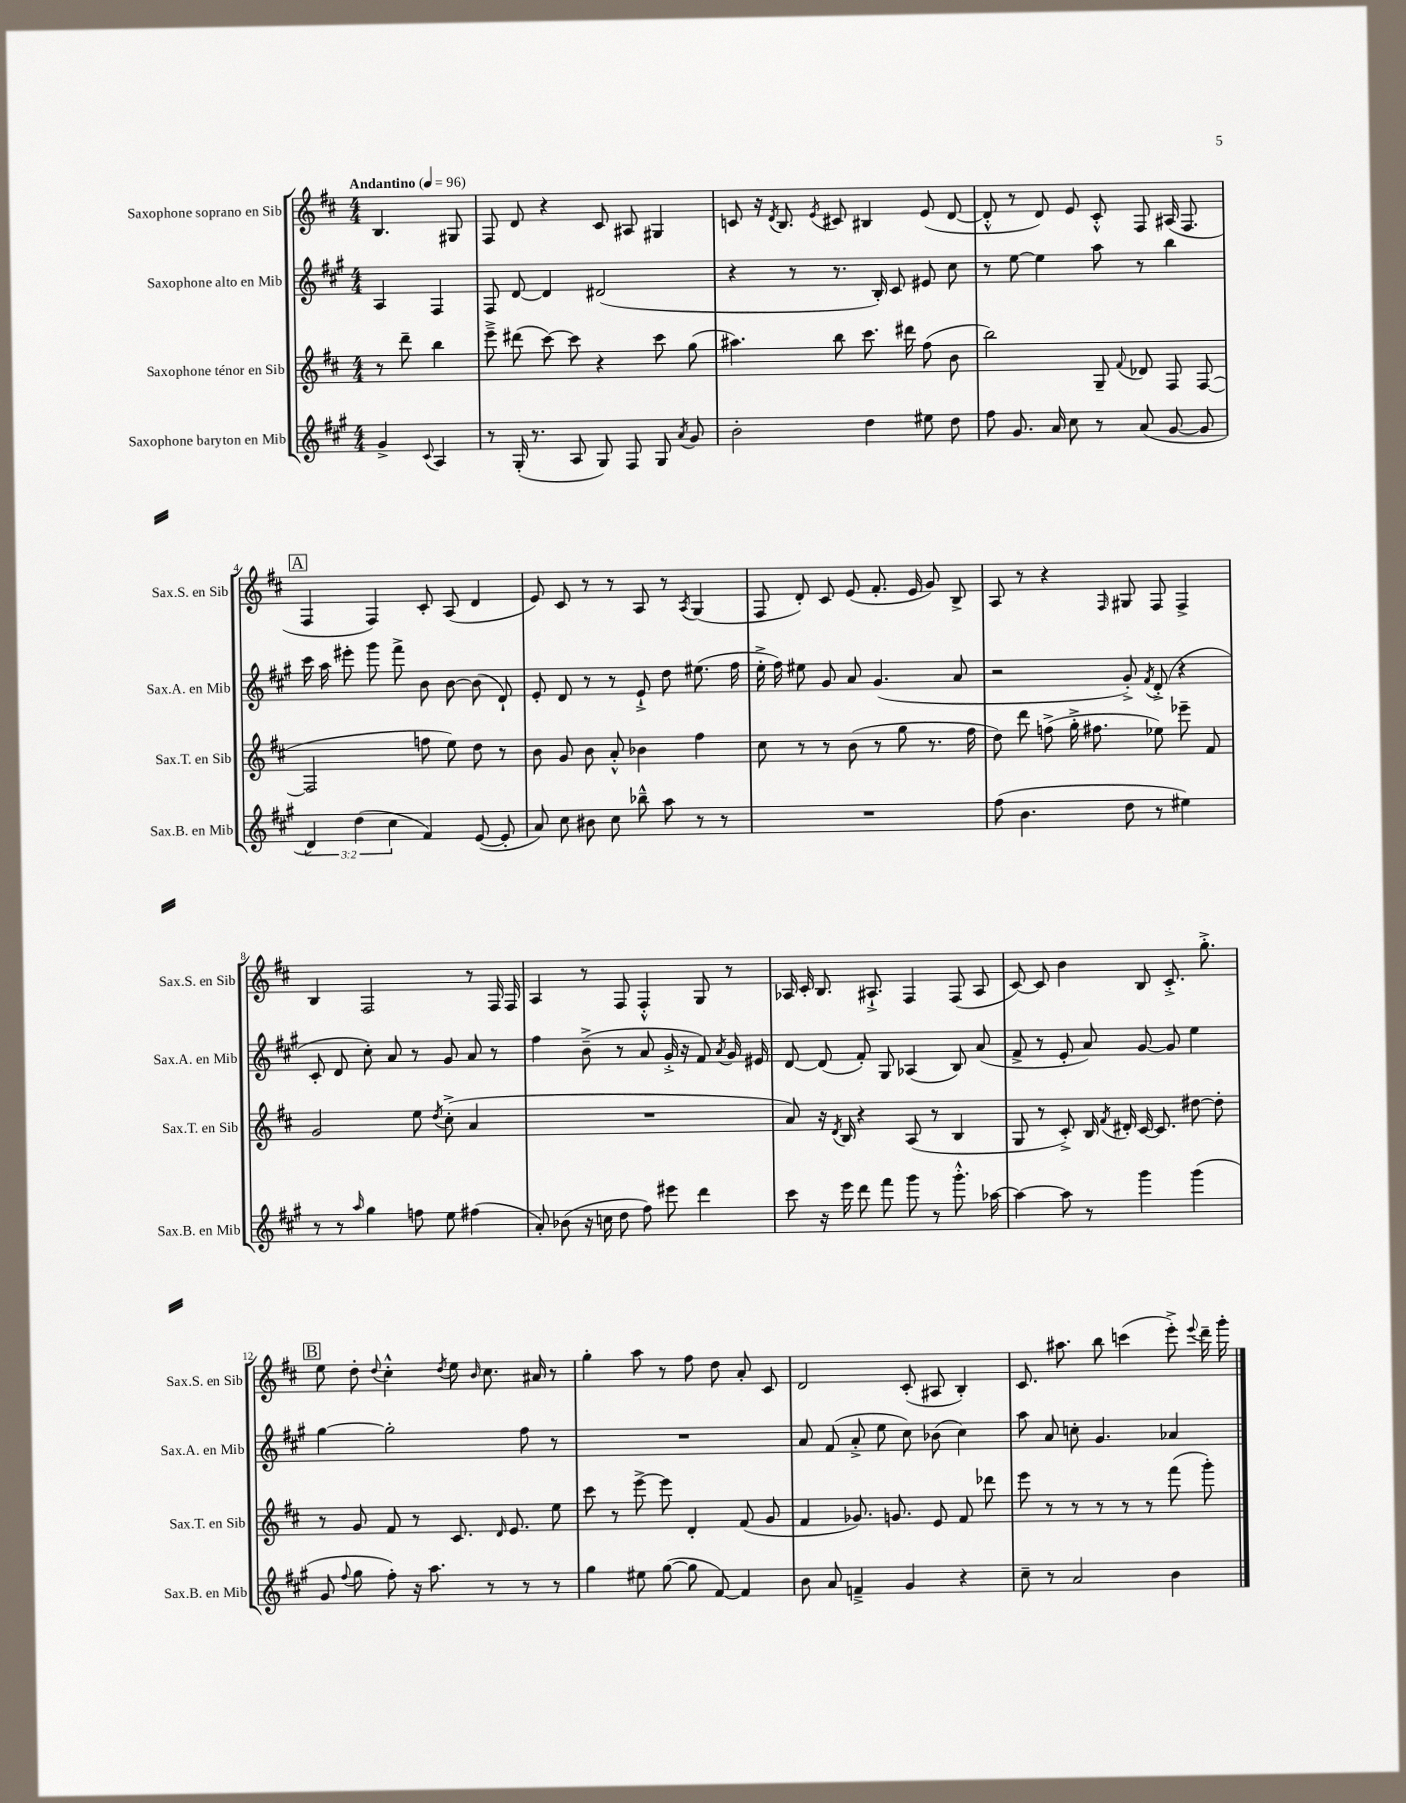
<<
\new StaffGroup <<
\new Staff = "s0" \with { instrumentName = "Saxophone soprano en Sib" shortInstrumentName = "Sax.S. en Sib" } {
    \clef treble \key d \major \numericTimeSignature \time 4/4 \partial 2 \tempo "Andantino" 4 = 96
    \autoBeamOff b4. gis8 |
    fis8 d'8 r4 cis'8 ais8 gis4 |
    c'8 r16 \acciaccatura { d'8 } b8. \acciaccatura { e'8 } cis'8 bis4 e'8( d'8~ |
    d'8-.-^ r8 d'8) e'8 cis'8-.-^ fis8 ais16( fis8. |
    \mark \markup { \box "A" } fis4 fis4) cis'8-. a8( d'4 |
    e'8) cis'8 r8 r8 a8 r8 \acciaccatura { a8 } g4( |
    fis8 d'8-.) cis'8 e'8( fis'8.-. e'16 g'8) b8-> |
    a8 r8 r4 \grace { fis16 } gis8 fis8 fis4-> |
    b4 fis2 r8 fis16 fis16 |
    a4 r8 fis8 fis4-.-^ g8 r8 |
    aes16 cis'16-. b8. ais8.-!-> fis4 fis8( ais8 |
    cis'8~) cis'8 b'4 b8 cis'8.-.-> g''8.-.-> |
    \mark \markup { \box "B" } e''8 d''8-. \appoggiatura { d''8 } cis''4-.-^ \acciaccatura { d''8 } e''8 \grace { b'16 } cis''8. ais'16 r8 |
    g''4-. a''8 r8 fis''8 d''8 a'8-. cis'8 |
    d'2 cis'8-.( ais8 b4-.) |
    cis'8. ais''8. b''8 c'''4( e'''8-.->) \appoggiatura { e'''8 } d'''16-- g'''16-. \bar "|." |
}
\new Staff = "s1" \with { instrumentName = "Saxophone alto en Mib" shortInstrumentName = "Sax.A. en Mib" } {
    \clef treble \key a \major \numericTimeSignature \time 4/4 \partial 2
    \autoBeamOff a4 fis4 |
    fis8 d'8~ d'4 dis'2( |
    r4 r8 r8. b16-.) cis'8 eis'8 cis''8 |
    r8 e''8~ e''4 a''8 r8 b''4 |
    \mark \markup { \box "A" } cis'''16 a''16 eis'''8-. gis'''8 fis'''8-> b'8 b'8~ b'8( d'8-!) |
    e'8-. d'8 r8 r8 e'8-!-> d''8 eis''8.( fis''16 |
    e''16-.-> fis''16) eis''8 gis'8 a'8 gis'4.( a'8 |
    r2 gis'8-.->) \acciaccatura { fis'8 } d'8-.->( r4 |
    cis'8-. d'8 cis''8-.) a'8 r8 gis'8 a'8 r8 |
    fis''4 b'8--->( r8 a'8 gis'16-.-> r16 fis'8) \acciaccatura { a'8 } gis'16 eis'16 |
    d'8~ d'8( fis'8-.) gis8 aes4( b8) a'8( |
    fis'8-> r8 e'8-. a'8) gis'8~ gis'8 e''4 |
    \mark \markup { \box "B" } gis''4~ gis''2-. fis''8 r8 |
    R1 |
    a'8 fis'8( a'8-.-> e''8 cis''8) bes'8( cis''4) |
    a''8 a'8 c''8-. gis'4. aes'4 \bar "|." |
}
\new Staff = "s2" \with { instrumentName = "Saxophone ténor en Sib" shortInstrumentName = "Sax.T. en Sib" } {
    \clef treble \key d \major \numericTimeSignature \time 4/4 \partial 2
    \autoBeamOff r8 d'''8-- b''4 |
    e'''8---> dis'''8( cis'''8~) cis'''8 r4 cis'''8 g''8( |
    ais''4.) b''8 cis'''8. dis'''16 fis''8( b'8 |
    b''2) g8-- \appoggiatura { fis'8 } des'8 fis8 fis8~( |
    \mark \markup { \box "A" } fis2 f''8 e''8) d''8 r8 |
    b'8 g'8 b'8 a'8-.-^ bes'4 fis''4 |
    cis''8 r8 r8 b'8( r8 g''8 r8. fis''16 |
    d''8) d'''8 f''8->( g''16-.-> fis''8. ees''8) ees'''8-- fis'8 |
    g'2 e''8 \acciaccatura { d''8 } cis''8-.->( a'4 |
    R1 |
    a'8) r16 \acciaccatura { d'8 } b16 r4 a8( r8 b4 |
    g8 r8 cis'8-.->) b16 \acciaccatura { fis'8 } dis'16-. cis'16~ cis'8. dis''8~ dis''8-. |
    \mark \markup { \box "B" } r8 g'8 fis'8 r8 cis'8. \grace { d'16 } e'8. e''8 |
    cis'''8 r8 e'''8~-> e'''8 d'4-. fis'8( g'8 |
    fis'4 ges'8.) g'8. e'8 fis'8 des'''8 |
    e'''8 r8 r8 r8 r8 r8 fis'''8( g'''8-.) \bar "|." |
}
\new Staff = "s3" \with { instrumentName = "Saxophone baryton en Mib" shortInstrumentName = "Sax.B. en Mib" } {
    \clef treble \key a \major \numericTimeSignature \time 4/4 \override Staff.TupletNumber.text = #tuplet-number::calc-fraction-text \partial 2
    \autoBeamOff gis'4-> \appoggiatura { cis'8 } a4 |
    r8 gis16-.( r8. a8 gis8) fis8 gis8 \acciaccatura { a'8 } gis'8 |
    b'2-. d''4 eis''8 d''8 |
    fis''8 gis'8. a'16 cis''8 r8 a'8( gis'8~ gis'8 |
    \mark \markup { \box "A" } \tuplet 3/2 { d'4) d''4( cis''4 } fis'4) e'8~( e'8-. |
    a'8) cis''8 bis'8 cis''8 bes''8---^ a''8 r8 r8 |
    R1 |
    fis''8( b'4. d''8 r8 eis''4) |
    r8 r8 \grace { a''16 } gis''4 f''8 e''8 fis''4( |
    a'8-.) bes'8( r16 c''16 d''8 fis''8) eis'''8 d'''4 |
    cis'''8 r16 e'''16 d'''8 fis'''8 gis'''8 r8 gis'''8.-.-^ aes''16~ |
    aes''4~ aes''8 r8 gis'''4 gis'''4( |
    \mark \markup { \box "B" } gis'8 \appoggiatura { fis''8 } gis''8 fis''8-.) r16 a''8. r8 r8 r8 |
    gis''4 eis''8 gis''8~( gis''8 fis'8~) fis'4 |
    b'8 a'8 f'4---> gis'4 r4 |
    cis''8-- r8 a'2 b'4 \bar "|." |
}
>>
>>
